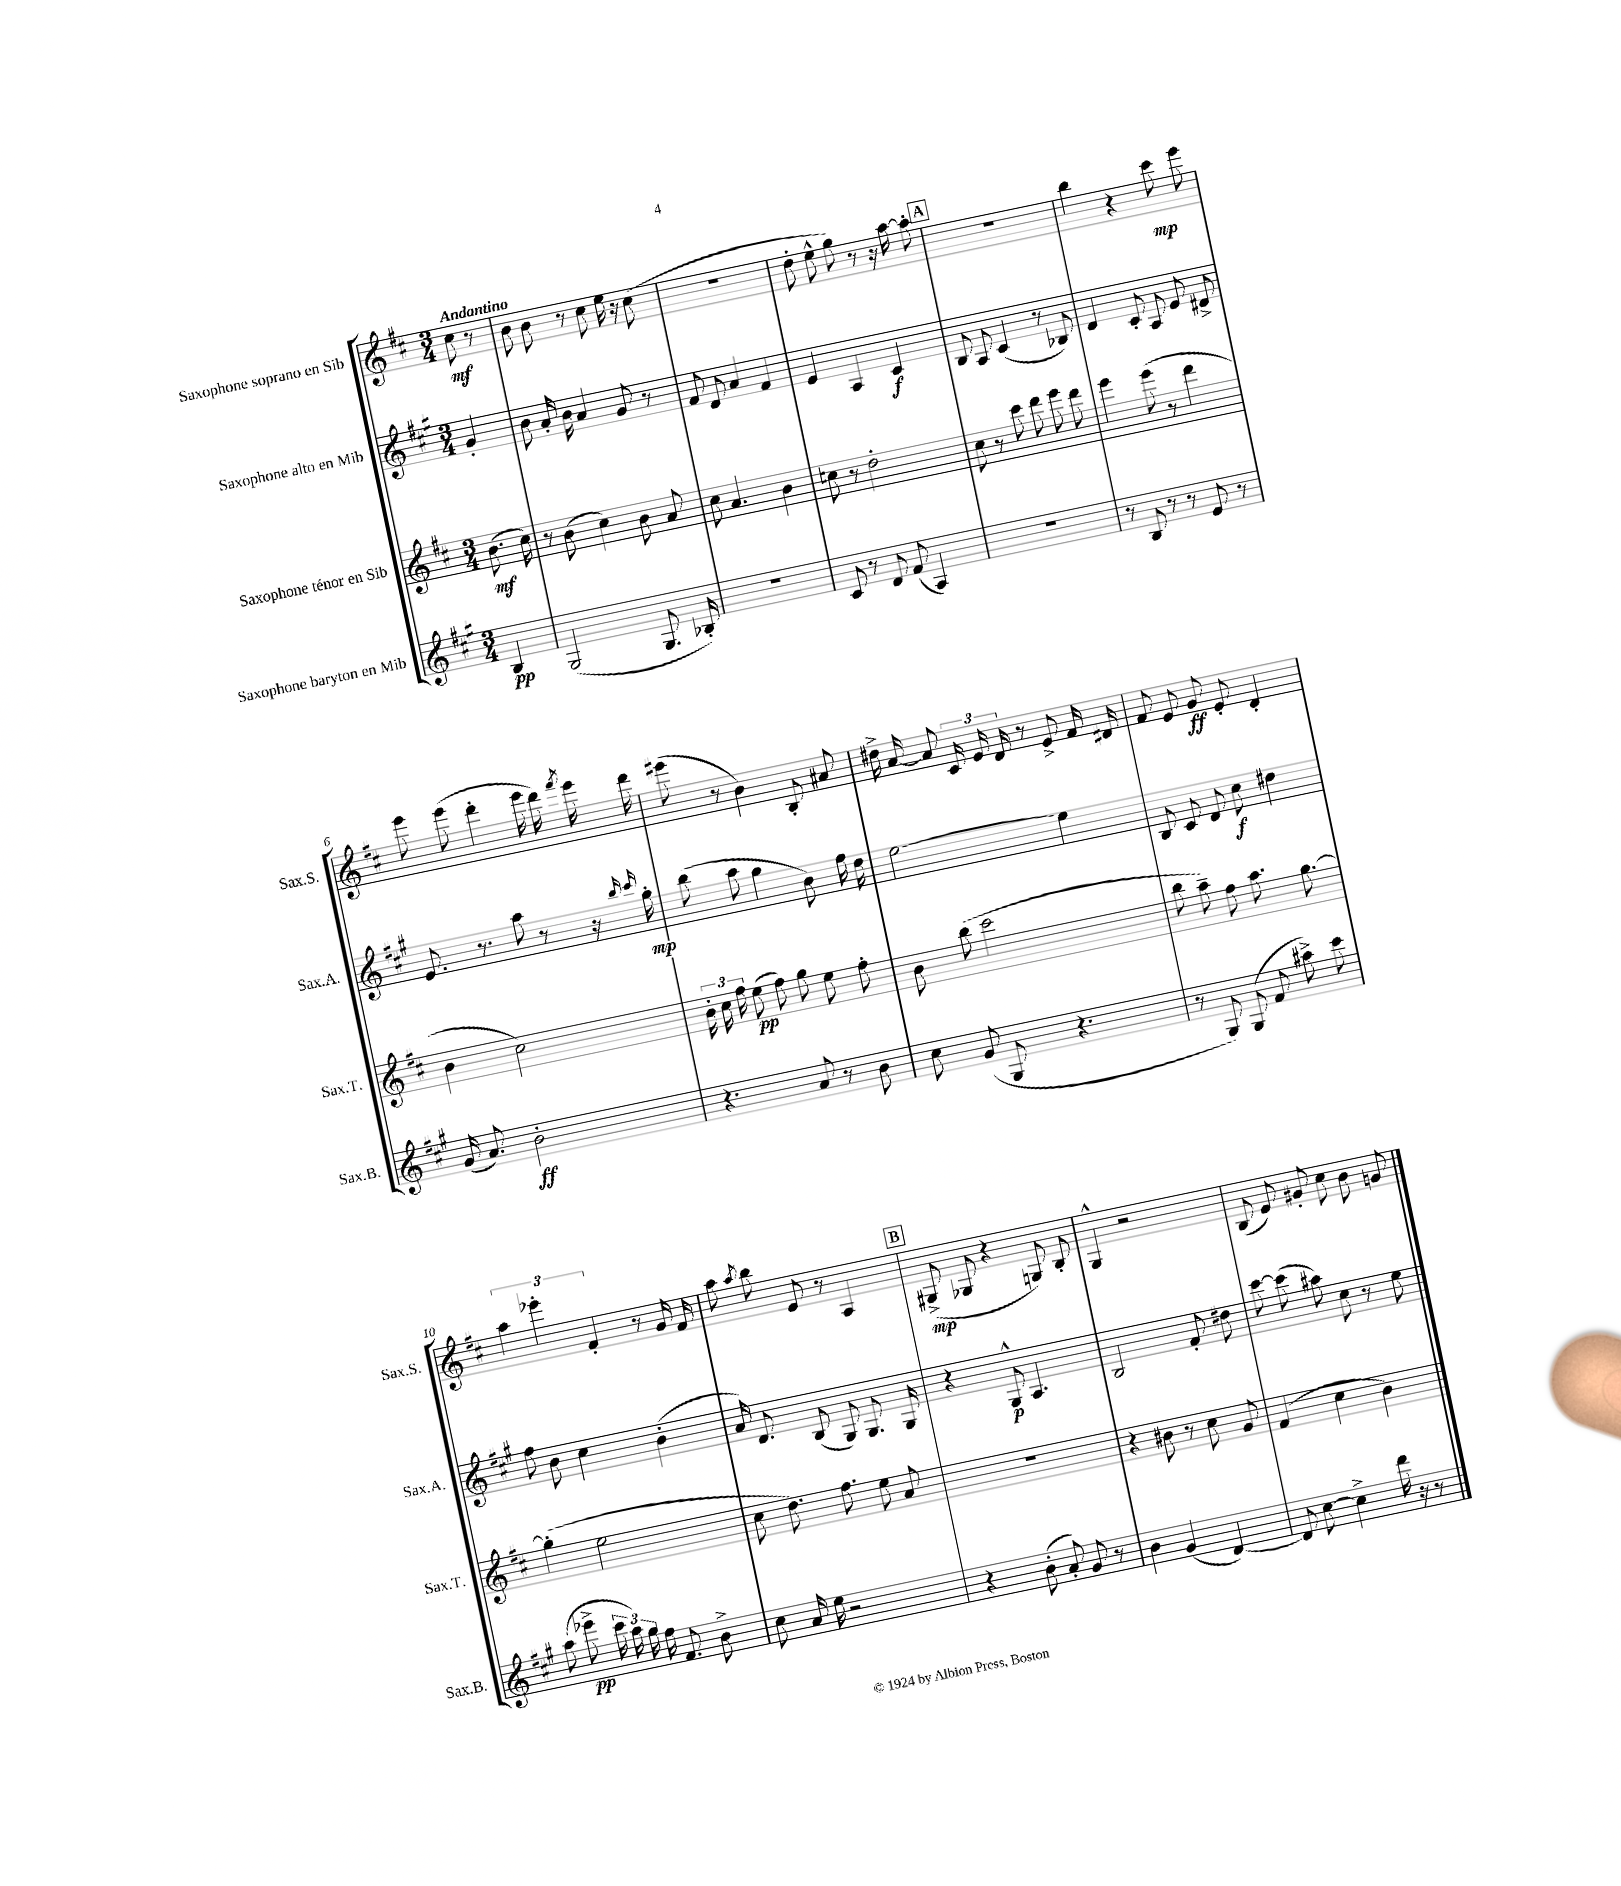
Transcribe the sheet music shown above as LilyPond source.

<<
\new StaffGroup <<
\new Staff = "s0" \with { instrumentName = "Saxophone soprano en Sib" shortInstrumentName = "Sax.S." } {
    \clef treble \key d \major \numericTimeSignature \time 3/4 \partial 4 \tempo "Andantino"
    \autoBeamOff cis''8\mf r8 |
    b'8 b'8 r8 cis''8 e''16 r16 cis''8( |
    R2. |
    d''8-. e''8-^ g''8) r8 r16 a''16~ a''8-. |
    \mark \markup { \box "A" } R2. |
    b''4 r4 cis'''8\mp e'''8 |
    e'''8 e'''8( d'''4-. e'''16 d'''16) \acciaccatura { fis'''8 } e'''16 d'''16 |
    eis'''8( r8 b'4) b8-. ais'8 |
    dis''16-> a'16~ a'8 \tuplet 3/2 { cis'16 e'16 d'16 } r8 e'8-> fis'16 dis'16 |
    fis'8 e'8 g'8\ff e'8-. d'4-. |
    \tuplet 3/2 { a''4 ees'''4-. fis'4-. } r8 g'16 fis'16 |
    a''8 \acciaccatura { a''8 } b''8 e'8 r8 a4 |
    \mark \markup { \box "B" } gis8->\mp( ges8 r4 g8) b8-. |
    g4-^ r2 |
    b8( e'8) gis'8-. cis''8 b'8 g'8 \bar "|." |
}
\new Staff = "s1" \with { instrumentName = "Saxophone alto en Mib" shortInstrumentName = "Sax.A." } {
    \clef treble \key a \major \numericTimeSignature \time 3/4 \partial 4
    \autoBeamOff gis'4-. |
    b'8 a'16-. b'16 a'4 gis'8 r8 |
    fis'8 d'8 a'4 fis'4 |
    e'4 a4 cis'4\f |
    \mark \markup { \box "A" } b8 a8 cis'4( r8 bes8) |
    d'4 cis'8-. a8 e'8 dis'8-> |
    e'8. r8. a''8 r8 r16 \grace { b''16 cis'''16 } gis''16-.\mp |
    b''8( a''8 gis''4 b'8) fis''16 d''16 |
    e''2~ e''4 |
    b8 cis'8 d'8 cis''8\f dis''4 |
    fis''8 b'8 cis''4 b'4-.( |
    a'16) d'8. b8( gis8) gis8. gis16 |
    \mark \markup { \box "B" } r4 gis8-^\p a4. |
    b2 fis'8-. dis''8 |
    cis'''8~ cis'''8( ais''8) cis''8 r8 e''8 \bar "|." |
}
\new Staff = "s2" \with { instrumentName = "Saxophone ténor en Sib" shortInstrumentName = "Sax.T." } {
    \clef treble \key d \major \numericTimeSignature \time 3/4 \partial 4
    \autoBeamOff b'8.\mf( cis''16) |
    r8 b'8( cis''4) b'8 a'8 |
    cis''8 a'4. b'4 |
    c''8 r8 d''2-. |
    \mark \markup { \box "A" } cis''8 r8 cis'''8 d'''8 e'''8 d'''8 |
    e'''4 e'''8( r8 d'''4 |
    b'4 cis''2) |
    \tuplet 3/2 { b'16-. cis''16 fis''16 } e''8\pp( fis''8) g''8 e''8 fis''8-. |
    b'8 b''8( cis'''2 |
    b''8 a''8--) fis''8 a''8. g''8.~ |
    g''4-.( e''2 |
    cis''8 d''8.) fis''8. e''8 a'8 |
    \mark \markup { \box "B" } R2. |
    r4 bis'8 r8 cis''8 g'8 |
    fis'4( cis''4 b'4) \bar "|." |
}
\new Staff = "s3" \with { instrumentName = "Saxophone baryton en Mib" shortInstrumentName = "Sax.B." } {
    \clef treble \key a \major \numericTimeSignature \time 3/4 \partial 4
    \autoBeamOff b4\pp |
    gis2( gis8. bes16-.) |
    R2. |
    cis'8 r8 d'8 fis'8( a4) |
    \mark \markup { \box "A" } R2. |
    r8 b8 r8 r8 e'8 r8 |
    gis'16( a'8.) b'2-.\ff |
    r4. a'8 r8 b'8 |
    cis''8 gis'8( gis8 r4. |
    r8 gis8) gis8( fis'8 ais''8->) cis'''8 |
    a''8( ees'''8->\pp \tuplet 3/2 { cis'''16 a''16) gis''16 } fis''16 fis'8. b'8-> |
    cis''8 a'16 e''16 r2 |
    \mark \markup { \box "B" } r4 b'8-.( a'8-.) gis'8 r8 |
    b'4 gis'4( d'4~) |
    d'8 cis''8~ cis''4-> d'''16 r16 r8 \bar "|." |
}
>>
>>
